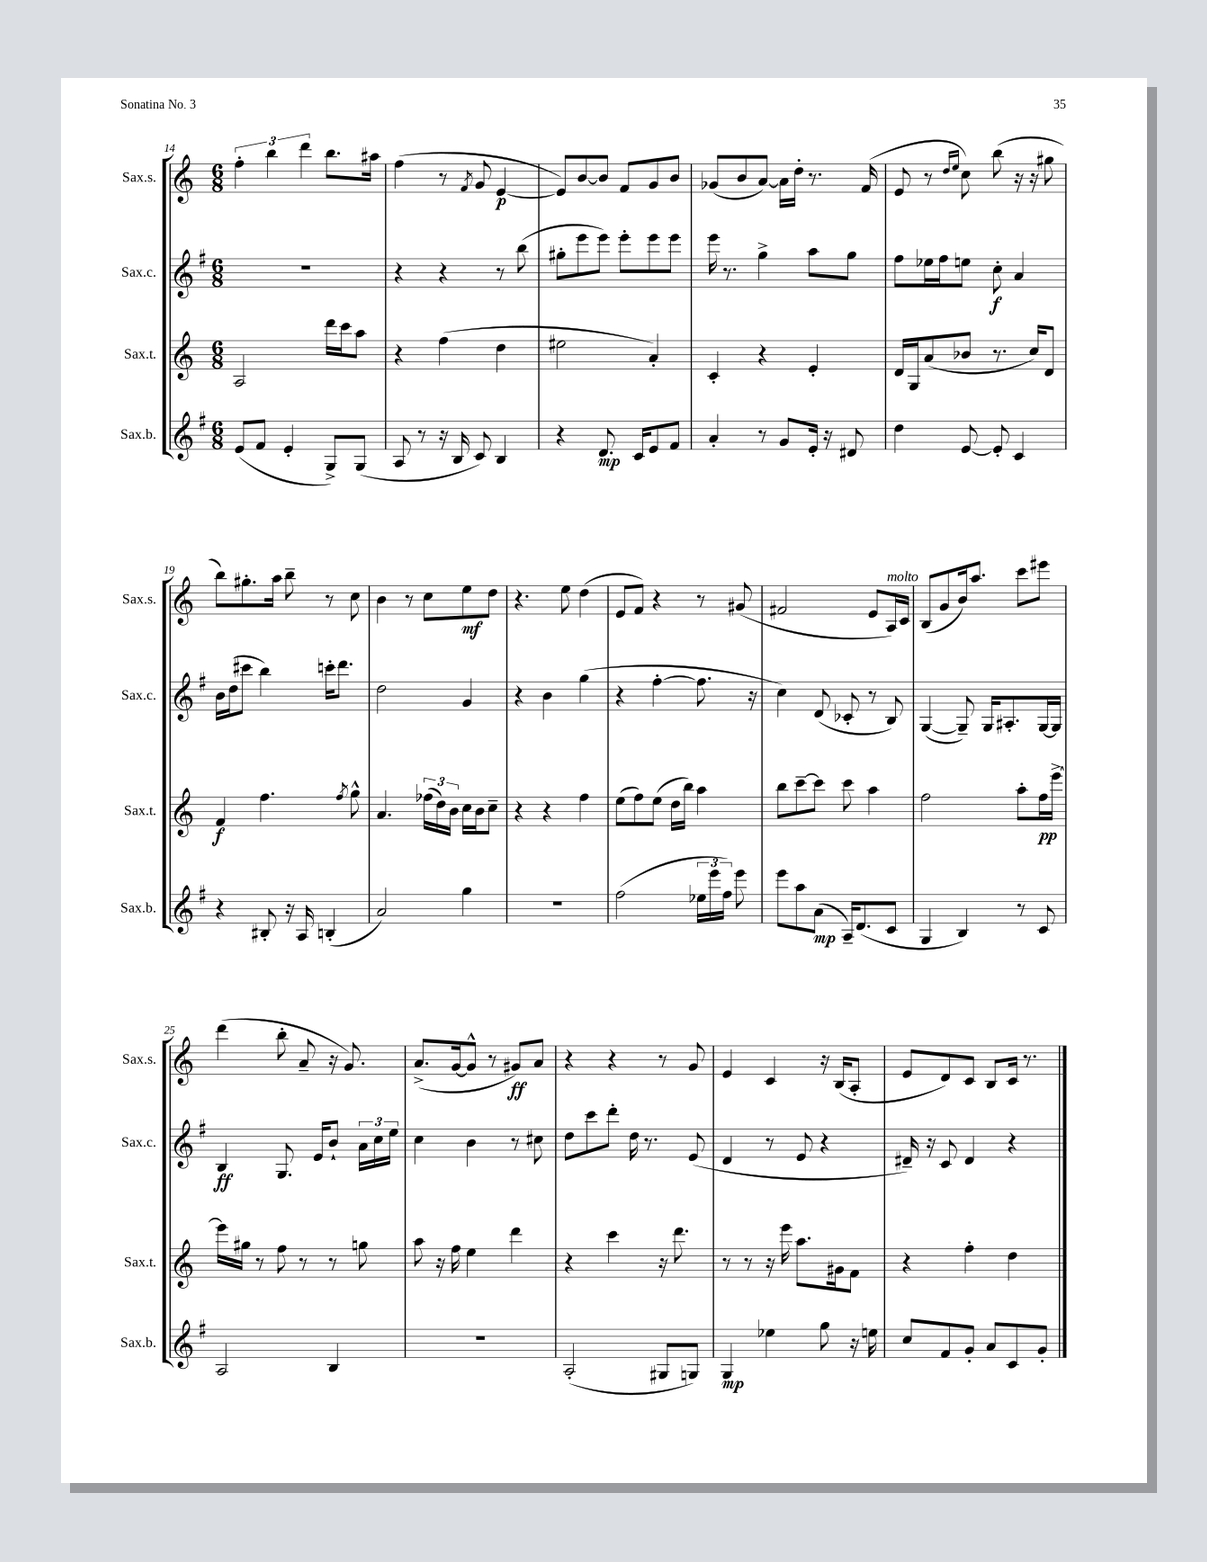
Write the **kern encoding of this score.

**kern	**kern	**kern	**kern
*staff4	*staff3	*staff2	*staff1
*clefG2	*clefG2	*clefG2	*clefG2
*k[f#]	*k[]	*k[f#]	*k[]
*M6/8	*M6/8	*M6/8	*M6/8
(8e/L	2A/	2.r	6ff'\
8f#/J	.	.	.
.	.	.	6bb\
4e'/	.	.	.
.	.	.	6ddd\
8G^/L)	16ddd\LL	.	8.bb\L
.	16ccc\J	.	.
(8G/J	8aa\J	.	.
.	.	.	16aa#\Jk
=	=	=	=
8A/	4r	4r	(4ff\
8r	.	.	.
16r	(4ff\	4r	8r
16B/	.	.	.
.	.	.	8qf/
8c/)	.	.	8g/
4B/	4dd\	8r	[4e/
.	.	(8bb\	.
=	=	=	=
4r	2ee#\	8gg#'\L	8e/]L)
.	.	8eee\	[8b/
8.d/	.	8eee\J)	8b/]J
.	.	8eee'\L	8f/L
16c/LK	.	.	.
8e/	4a'/)	8eee\	8g/
8f#/J	.	8eee\J	8b/J
=	=	=	=
4a'/	4c'/	16eee\	(8g-/L
.	.	8.r	.
.	.	.	8b/
8r	4r	4gg^\	[8a/J)
8g/L	.	.	16a\]LL
.	.	.	16dd'\JJ
16e'/Jk	4e'/	8aa\L	8.r
16r	.	.	.
8d#/	.	8gg\J	.
.	.	.	(16f/
=	=	=	=
4dd\	16d/LL	8ff#\L	8e/
.	16G/J	.	.
.	(8a/	16ee-\L	8r
.	.	16ff#\J	.
.	.	.	16qqdd/LL
.	.	.	16qqee/JJ
[8e/	8b-/J	8ee\J	8cc\)
8e'/]	8.r	8cc'\	(8bb\
4c/	.	4a/	16r
.	16cc/LK)	.	16r
.	8d/J	.	8gg#\
=	=	=	=
4r	4f/	16b\LL	8bb\L)
.	.	(16dd\J	.
.	.	8ccc#\J	8.gg#'\
8B#'/	4.ff\	4bb\)	.
.	.	.	16aa\Jk
16r	.	.	8bb~\
16A/	.	.	.
(4B'/	.	16ccc'\LK	8r
.	.	8.ddd\J	.
.	8qff/	.	.
.	8gg^^\	.	8cc\
=	=	=	=
2a/)	4.a/	2dd\	4b\
.	.	.	8r
.	(24ff-\LL	.	8cc\L
.	24dd\)	.	.
.	24b\JJ	.	.
4gg\	16cc\LL	4g/	8ee\
.	16b\J	.	.
.	8cc~\J	.	8dd\J
=	=	=	=
2.r	4r	4r	4.r
.	4r	4b\	.
.	.	.	8ee\
.	4ff\	(4gg\	(4dd\
=	=	=	=
(2ff#\	(8ee\L	4r	8e/L
.	8ff\)	.	8f/J)
.	(8ee\J	[4ff#'\	4r
.	16dd\LL	.	.
.	16bb\JJ)	.	.
24ee-\LL	4aa\	8.ff#\]	8r
24eee\	.	.	.
24ff#\JJ)	.	.	.
8eee\	.	.	(8g#/
.	.	16r	.
=	=	=	=
8eee\L	8bb\L	4cc\)	2f#/
8aa\	[8ccc~\	.	.
(8a\J	8ccc\]J	(8d/	.
16A~/LK)	8ccc\	8c-'/	.
(8.d/	.	.	.
.	4aa\	8r	8e/L
8c/J	.	8B/)	16A/L)
.	.	.	16c/JJ
=	=	=	=
4G/	2ff\	([4G/	(8B/L
.	.	.	8g/
4B/)	.	8G~/])	16b/k)
.	.	.	8.aa/J
.	.	16G/LK	.
.	.	8.A#'/	.
8r	8aa'\L	.	8ccc\L
8c/	16ff\L	[16G/L	8eee#\J
.	[16eee^\JJ	16G/]JJ	.
=	=	=	=
2A/	16eee\]LL	4B/	(4ddd\
.	16gg#\JJ	.	.
.	8r	.	.
.	8ff\	8.G/	8bb'\
.	8r	.	8a~/
.	.	16e/LK	.
4B/	8r	8b`/J	16r
.	.	.	8.g/)
.	8gg\	24a\LL	.
.	.	24cc\	.
.	.	24ee\JJ	.
=	=	=	=
2.r	8aa\	4cc\	(8.a^/L
.	16r	.	.
.	16ff\	.	[16g/k
.	4ee\	4b\	8g^^/]J
.	.	.	8r
.	4ddd\	8r	8g#/L)
.	.	8cc#\	8a/J
=	=	=	=
(2A'/	4r	8dd\L	4r
.	.	8ccc\	.
.	4ccc\	8ddd'\J	4r
.	.	16dd\	.
.	.	8.r	.
8G#/L	16r	.	8r
.	8.ddd\	.	.
8G/J)	.	(8e/	8g/
=	=	=	=
4G/	8r	4d/	4e/
.	8r	.	.
4ee-\	16r	8r	4c/
.	16eee\	.	.
.	8.aa\L	8e/	.
8gg\	.	4r	16r
.	16g#\k	.	(16B/LK
16r	8f\J	.	8A'/J
16ee\	.	.	.
=	=	=	=
8cc/L	4r	16d#~/)	8e/L
.	.	16r	.
8f#/	.	8c/	8d/)
8g'/J	4ff'\	4d#/	8c/J
8a/L	.	.	8B/L
8c/	4dd\	4r	16c/Jk
.	.	.	8.r
8g'/J	.	.	.
==	==	==	==
*-	*-	*-	*-
